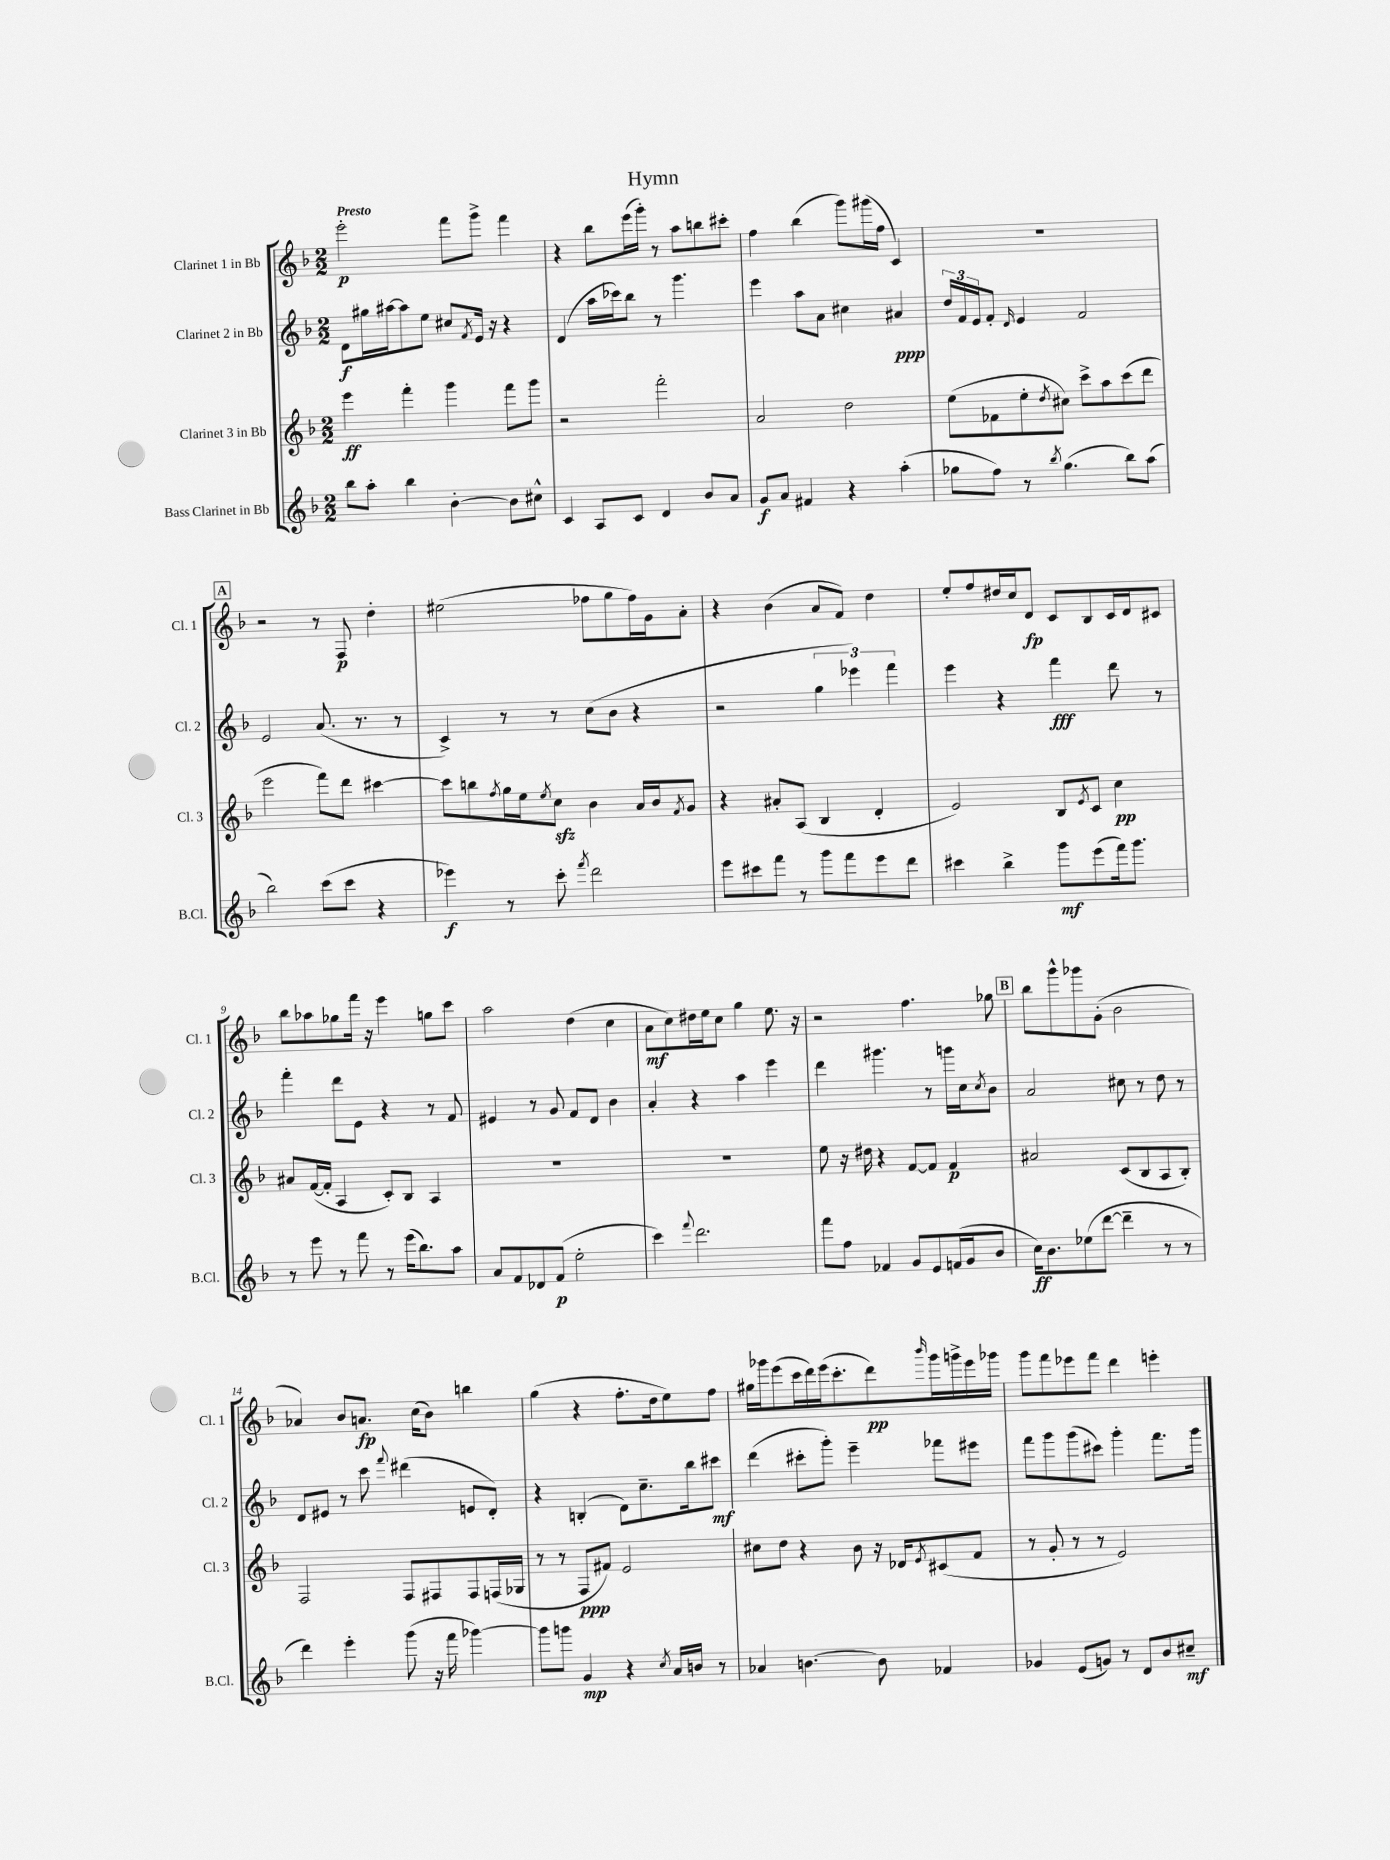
\header { title = "Hymn" }
<<
\new StaffGroup <<
\new Staff = "s0" \with { instrumentName = "Clarinet 1 in Bb" shortInstrumentName = "Cl. 1" } {
    \clef treble \key f \major \numericTimeSignature \time 2/2 \tempo "Presto"
    e'''2-.\p f'''8 g'''8-> f'''4 |
    r4 bes''8 e'''16( g'''16-.) r8 a''8 b''8 cis'''8-. |
    f''4 bes''4( g'''8) gis'''16( f''16 c'4) |
    R1 |
    \mark \markup { \box "A" } r2 r8 f8\p d''4-. |
    eis''2( fes''8 g''8 fes''16) g'16 a'8-. |
    r4 bes'4( a'8 f'8) d''4 |
    e''8-. f''8 dis''16 c''16 d'8\fp c'8 bes8 c'16 d'16 cis'8 |
    bes''8 aes''8 ges''8 f'''16 r16 e'''4 g''8 c'''8 |
    a''2 d''4( c''4 |
    a'8\mf c''8) dis''16 e''16 c''8 g''4 e''8. r16 |
    r2 f''4. ges''8 |
    \mark \markup { \box "B" } bes''8 g'''8-^ ges'''8 g'8-.( bes'2 |
    aes'4) bes'8 a'8.\fp c''16( bes'8) b''4 |
    g''4( r4 f''8.-. d''16 e''8) f''8 |
    gis''16 ges'''16 e'''8( c'''16 d'''16) e'''16( c'''8.-. d'''8\pp) \grace { bes'''16 } ges'''16 g'''16-> e'''16 ges'''16 |
    g'''8 f'''8 ees'''8 f'''8 d'''4 e'''4-. \bar "|." |
}
\new Staff = "s1" \with { instrumentName = "Clarinet 2 in Bb" shortInstrumentName = "Cl. 2" } {
    \clef treble \key f \major \numericTimeSignature \time 2/2
    d'8\f gis''16 ais''16~ ais''8 e''8 cis''8 \acciaccatura { f'8 } e'16 r16 r4 |
    d'4( a''16 ces'''16) bes''8 r8 g'''4. |
    e'''4 a''8 a'8 cis''4 ais'4\ppp |
    \tuplet 3/2 { d''16 f'16 e'16 } f'8-. \grace { d'16 } e'4 f'2 |
    \mark \markup { \box "A" } e'2 a'8.( r8. r8 |
    c'4->) r8 r8 c''8( bes'8 r4 |
    r2 \tuplet 3/2 { g''4 ees'''4) f'''4 } |
    e'''4 r4 f'''4\fff d'''8 r8 |
    f'''4-. d'''8 e'8 r4 r8 f'8 |
    eis'4 r8 g'8 f'8 d'8 bes'4 |
    a'4-. r4 a''4 e'''4 |
    d'''4 gis'''4. r8 g'''16 c''16 \acciaccatura { c''8 } bes'8 |
    \mark \markup { \box "B" } a'2 cis''8 r8 d''8 r8 |
    d'8 eis'8 r8 c'''8 \appoggiatura { f'''8 } dis'''4( e'8 d'8-.) |
    r4 b4-.( d'8) c''8.-- bes''16 cis'''8\mf |
    d'''4( cis'''8-. g'''8-.) e'''4-- fes'''8 eis'''8 |
    f'''8 g'''8 g'''8( cis'''8) g'''4-. f'''8. g'''16 \bar "|." |
}
\new Staff = "s2" \with { instrumentName = "Clarinet 3 in Bb" shortInstrumentName = "Cl. 3" } {
    \clef treble \key f \major \numericTimeSignature \time 2/2
    e'''4\ff f'''4-. g'''4 f'''8 g'''8 |
    r2 f'''2-. |
    a'2 d''2 |
    e''8( fes'8 e''8-. \acciaccatura { d''8 } cis''8) c'''8-> a''8 c'''8( d'''8 |
    \mark \markup { \box "A" } e'''2 f'''8) d'''8 cis'''4~ |
    cis'''8 b''8 \acciaccatura { f''8 } g''16 e''16 \acciaccatura { e''8 } c''8\sfz bes'4 a'16 bes'16 \acciaccatura { f'8 } g'8 |
    r4 ais'8-. a8( bes4 d'4-. |
    e'2) bes8 \acciaccatura { e'8 } c'8 c''4\pp |
    ais'8 f'16~( f'16-. a4 c'8-.) bes8 a4 |
    R1 |
    R1 |
    e''8 r16 dis''16 r4 f'8~ f'8 f'4\p |
    \mark \markup { \box "B" } ais'2 c'8( bes8 a8 bes8-.) |
    f2 f8 fis8 fis8 f16( ges16 |
    r8 r8 f8\ppp fis'8) e'2 |
    cis''8 d''8 r4 bes'8 r16 des'16 \acciaccatura { e'8 } cis'8( f'8 |
    r8 g'8-. r8 r8 e'2) \bar "|." |
}
\new Staff = "s3" \with { instrumentName = "Bass Clarinet in Bb" shortInstrumentName = "B.Cl." } {
    \clef treble \key f \major \numericTimeSignature \time 2/2
    bes''8 a''8-. bes''4 bes'4~-. bes'8 cis''8-^ |
    c'4 a8 c'8 d'4 bes'8 a'8 |
    g'8\f a'8 fis'4 r4 a''4-.( |
    ges''8 f''8) r8 \acciaccatura { bes''8 } ges''4.( bes''8) a''8( |
    \mark \markup { \box "A" } bes''2) c'''8( c'''8 r4 |
    ees'''4\f) r8 c'''8-. \acciaccatura { f'''8 } d'''2 |
    e'''8 cis'''8 f'''8 r8 g'''8 f'''8 e'''8 d'''8 |
    cis'''4 bes''4-> g'''8\mf e'''8( f'''16) g'''8. |
    r8 e'''8 r8 f'''8 r8 e'''16( bes''8.) a''8 |
    a'8 f'8 des'8 f'8\p( e''2-. |
    c'''4) \appoggiatura { f'''8 } d'''2. |
    f'''8 f''8 fes'4 g'8 e'8 f'16( g'16 bes'8 |
    \mark \markup { \box "B" } c''16\ff) bes'8. ees''8( d'''8~ d'''4-- r8 r8 |
    d'''4) e'''4-. g'''8( r16 f'''16 ges'''4~) |
    ges'''8 g'''8 g'4\mp r4 \acciaccatura { c''8 } a'16 b'16 r8 |
    aes'4 b'4.~ b'8 fes'4 |
    ges'4 e'8( g'8) r8 d'8 bes'8 cis''8--\mf \bar "|." |
}
>>
>>
